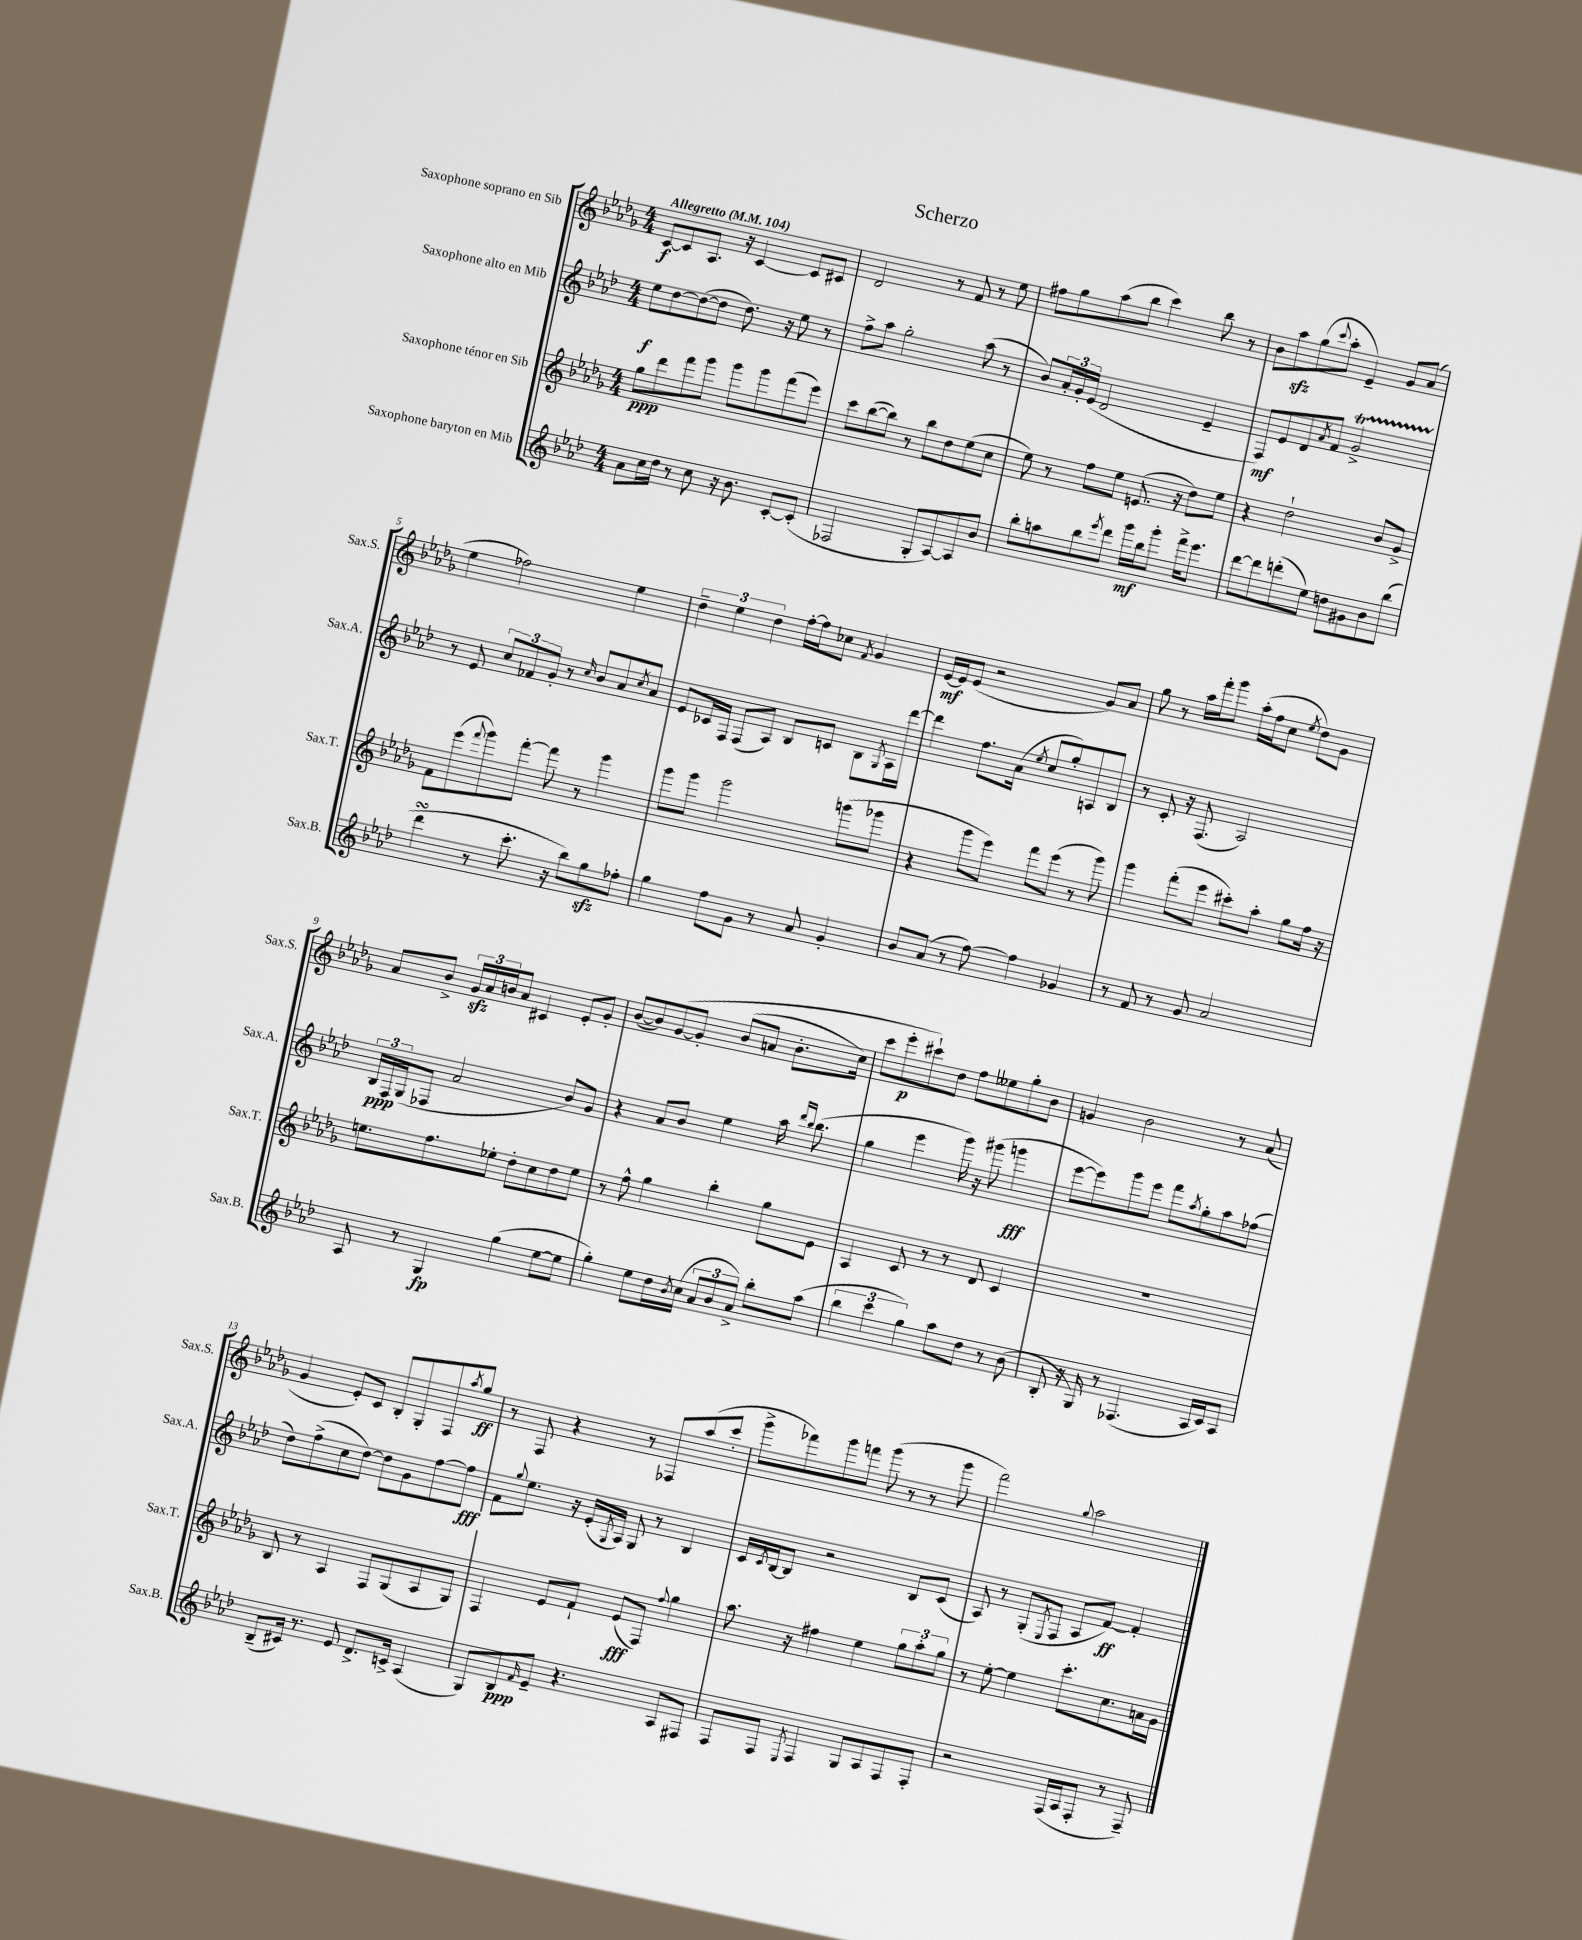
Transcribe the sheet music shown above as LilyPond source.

\header { title = "Scherzo" }
<<
\new StaffGroup <<
\new Staff = "s0" \with { instrumentName = "Saxophone soprano en Sib" shortInstrumentName = "Sax.S." } {
    \clef treble \key des \major \numericTimeSignature \time 4/4 \tempo "Allegretto" 4 = 104
    c'8~\f c'8 aes8. r16 c'4~ c'8 cis'8 |
    des'2 r8 f'8 r8 ees''8 |
    fis''8 ges''8 aes''8( bes''8 c'''4) bes''8 r8 |
    bes'8 aes''8\sfz ges''8( \appoggiatura { c'''8 } aes''8-. ees'4--) ges'8 aes'8( |
    ees''4 fes''2) ees''4 |
    \tuplet 3/2 { des''4-- ees''4 des''4 } f''16~-. f''16 ces''8 \acciaccatura { f'8 } ges'4 |
    ees'16~\mf ees'16 ees'8( r2 ges'8) aes'8 |
    ges''8 r8 aes''16 f'''16-. ges'''8 aes''16-.( f''16 c''8 \acciaccatura { ees''8 } des''8) ges'8 |
    aes'8 bes'8-> \tuplet 3/2 { ges'16\sfz aes'16 b'16 } aes'8 cis'4 ees'8-. ges'8-. |
    bes'8~( bes'8) ges'8~\( ges'8-. bes'8( a'8 bes'8.-. c''16) |
    c'''8 ees'''8-.\p cis'''8-!\) des''8 f''8 eeses''8 ges''8-. bes'8 |
    g'4 bes'2 r8 aes'8( |
    ges'4 ees'8-.) c'8 bes8-. ges8-. f8 \acciaccatura { aes''8 } ges''8\ff |
    r8 f8 r4 r8 fes8 aes''8( c'''8-. |
    ges'''8-> fes'''8) ges'''8 f'''8 ges'''8( r8 r8 ges'''8 |
    f'''2) \appoggiatura { ges''8 } aes''2 \bar "|." |
}
\new Staff = "s1" \with { instrumentName = "Saxophone alto en Mib" shortInstrumentName = "Sax.A." } {
    \clef treble \key aes \major \numericTimeSignature \time 4/4
    ees''8\f des''8~ des''8~( des''8 des''8.) r16 ees''8 r8 |
    f''8-> aes''8 g''2-. aes''8( r8 |
    bes'8) \tuplet 3/2 { aes'16-. g'16-. ees'16( } des'2 ees'4-- |
    f8\mf) ees'8 des'8 \acciaccatura { aes'8 } f'8 g'2->\startTrillSpan |
    r8\stopTrillSpan ees'8 \tuplet 3/2 { c''8 fes'8 g'8-. } r8 \grace { c''16 } bes'8 aes'8 \acciaccatura { c''8 } aes'8 |
    ees'8 ces'16 f16 f8( aes8) bes8 c'8 bes8 \acciaccatura { g8 } aes16 des'''16~ |
    des'''4 f''8. aes'16( \acciaccatura { ees''8 } c''8 g''8-.) a8 bes8 |
    r8 c'8-. r16 f8.( aes2) |
    \tuplet 3/2 { bes16\ppp f16 g16( } fes8 aes'2 bes'8) g'8 |
    r4 aes'8 bes'8 ees''4 aes''16 \grace { des'''16 bes''16 } bes''8.( |
    g''4 ees'''4 g'''16) r16 gis'''8( g'''4\fff |
    ees'''8~ ees'''8) g'''8 ees'''8 f'''8 \acciaccatura { aes''8 } g''8-. aes''8 fes''8( |
    des''8) f''8->( c''8 des''8~) des''8 g'8 f''8~ f''8\fff |
    f'8 \appoggiatura { g''8 } ees''8. r16 ees'16-.( \acciaccatura { g8 } aes16) g8 r8 bes4 |
    c'16 \acciaccatura { c'8 } bes16~ bes8 r2 bes8 c'8( |
    aes8) r8 g8-.( \acciaccatura { ees8 } f8 aes8 f'8~\ff) f'4-. \bar "|." |
}
\new Staff = "s2" \with { instrumentName = "Saxophone ténor en Sib" shortInstrumentName = "Sax.T." } {
    \clef treble \key des \major \numericTimeSignature \time 4/4
    ges''8\ppp des'''8 f'''8 ges'''8 ges'''8 ges'''8 f'''8( ees'''8) |
    c'''8 bes''8~( bes''8) r8 bes''8 des''8 ees''8( c''8 |
    ees''8) r8 f''8 ees''8 e'8.( r16 des''8) ees''8 |
    r4 des''2-! bes'8 ges'8-> |
    f'8 ees'''8( \appoggiatura { f'''8 } ges'''8) f'''8~-. f'''8 r8 ges'''4 |
    ges'''8 ges'''8 ges'''2 g'''8( ges'''8 |
    r4 ges'''8 ees'''8) f'''8 ees'''8( r8 ges'''8) |
    ges'''4 f'''8-.( ees'''8 cis'''8-.) aes''8-. ges''8 f''16 r16 |
    e''8. f''8. ees''8-. des''8-. c''8 des''8 ees''8 |
    r8 f''8-^ ges''4 bes''4-. ges''8 ees'8 |
    aes4 c'8 r8 r8 des'8 c'4 |
    R1 |
    bes8 r8 aes4 f8 ges8( aes8 ges8) |
    f4 ees'8 f'8-! ees'8\fff( f8) \appoggiatura { f''8 } ges''4 |
    aes''8. r16 fis''4 ees''4 \tuplet 3/2 { ges''8 aes''8-. ges''8 } |
    r8 ees''8~-. ees''4 c'''8.-. c''8. a'16 ges'16 \bar "|." |
}
\new Staff = "s3" \with { instrumentName = "Saxophone baryton en Mib" shortInstrumentName = "Sax.B." } {
    \clef treble \key aes \major \numericTimeSignature \time 4/4
    aes'8 c''16 des''16 r8 c''8 r16 bes'8. c'8~-. c'8-.( |
    fes2 g8-. aes8~) aes8 bes'8 |
    bes''8-. a''8 bes''8 \acciaccatura { ees'''8 } des'''8 g'''16\mf bes''16 g'''8-. f'''16-> ees'''8. |
    des'''8~ des'''8 d'''8-.( ees''8) d''8 gis'8 bes'8 bes''8( |
    des'''4\turn r8 c'''8.-. r16 bes''8) g''8\sfz fes''8-. |
    g''4 f''8 g'8 r8 aes'8 g'4-. |
    bes'8 aes'8( r8 f''8~) f''4 ges'4 |
    r8 f'8 r8 g'8 aes'2 |
    aes8 r8 g4\fp g''4( ees''8~ ees''8 |
    g''4-.) ees''8 des''16 \acciaccatura { bes'8 } c''16( \tuplet 3/2 { aes'8 bes'8 aes'8->) } bes''8-. aes''8( |
    \tuplet 3/2 { bes''4 c'''4 g''4) } aes''8 des''8 r8 bes'8( |
    bes8-. r16 g16) r8 fes4.( aes16 c'16) aes8 |
    bes8--( cis'16) r8. ees'8 des'8.-> c'16-> aes4( |
    g8) bes8\ppp \grace { f'16 } ees'8-- r4. aes8 fis8 |
    f8 f8 \acciaccatura { ees8 } f4 g8 aes8 f8 f8-. |
    r2 f16( aes16 f8-. r8 f8--) \bar "|." |
}
>>
>>
